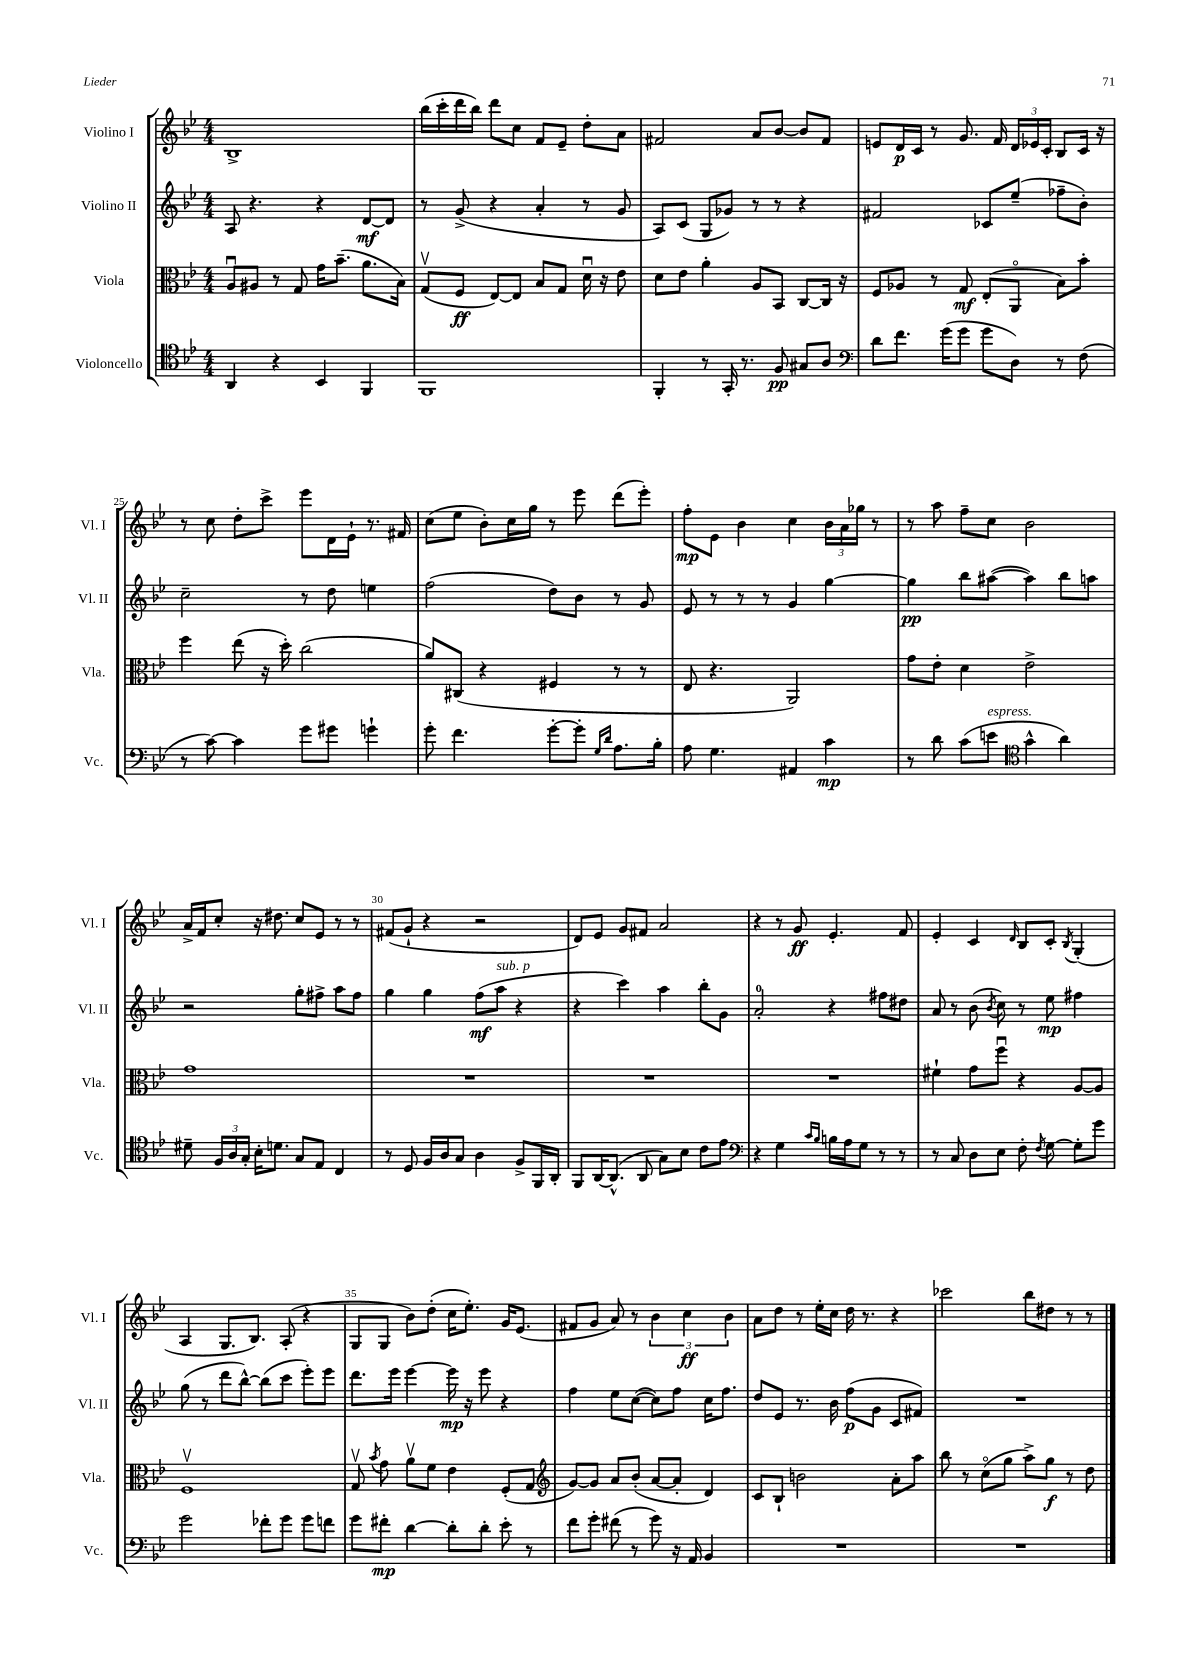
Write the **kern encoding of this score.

**kern	**kern	**kern	**kern
*staff4	*staff3	*staff2	*staff1
*clefC4	*clefC3	*clefG2	*clefG2
*k[b-e-]	*k[b-e-]	*k[b-e-]	*k[b-e-]
*M4/4	*M4/4	*M4/4	*M4/4
4AA/	8Au/L	8A/	1B-^
.	8A#/J	4.r	.
4r	8r	.	.
.	8G/	.	.
4BB-/	16g\LK	4r	.
.	(8.b-~\J	.	.
4FF/	8.a\L	[8d/L	.
.	.	8d/]J	.
.	16B-\Jk)	.	.
=	=	=	=
1FF	(8Gv/L	8r	(16bb-\LL
.	.	.	16ccc'\
.	8F/J	(8g^/	16ddd\
.	.	.	16bb-\JJ)
.	[8E-/L)	4r	8ddd\L
.	8E-/]J	.	8cc\J
.	8B-/L	4a'/	8f/L
.	8G/J	.	8e-~/J
.	16du\	8r	8dd'\L
.	16r	.	.
.	8e-\	8g/	8a\J
=	=	=	=
4FF'/	8d\L	8A/L)	2f#/
.	8e-\J	(8c/J	.
8r	4a'\	8G/L	.
16GG'/	.	8g-/J)	.
8.r	.	.	.
.	8A/L	8r	8a/L
8F/	8BB-/J	8r	[8b-/J
8G#/L	[8C/L	4r	8b-/]L
8A/J	16C/]Jk	.	8f#/J
.	16r	.	.
=	=	=	=
*clefF4	*	*	*
8d\L	8F/L	2f#/	8e/L
8.f\J	8A-/J	.	16d/L
.	.	.	16c/JJ
.	8r	.	8r
(16g\LK	.	.	.
8g\J	8G/	.	8.g/
8g\L	(8E-'/L	8c-/L	.
.	.	.	16f/
8D\J)	8AAo/J	(8ee-~/J	24d/LL
.	.	.	24e-/
.	.	.	24c'/JJ
8r	8B-\L)	8ff-~\L	8B-/L
(8F\	8b-'\J	8b-'\J)	16c/Jk
.	.	.	16r
=	=	=	=
8r	4ff\	2cc~\	8r
[8c\)	.	.	8cc\
4c\]	(8ee-\	.	8dd'\L
.	16r	.	8ccc^\J
.	16dd'\)	.	.
8g\L	(2cc\	8r	8eee-\L
8g#\J	.	8dd\	16d\L
.	.	.	16e-`\JJ
4g`\	.	4ee\	8.r
.	.	.	16f#/
=	=	=	=
8g'\	8a/L)	(2ff\	(8cc\L
4.f\	(8C#/J	.	8ee-\J
.	4r	.	8b-'\L)
.	.	.	16cc\L
.	.	.	16gg\JJ
[8g'\L	4F#/	8dd\L)	8r
8g'\]J	.	8b-\J	8eee-\
16qqG/LL	.	.	.
16qqd/JJ	.	.	.
8.A\L	8r	8r	(8ddd\L
.	8r	8g/	8eee-'\J)
16B-'\Jk	.	.	.
=	=	=	=
8A\	8E-/	8e-/	8ff'\L
4.G\	4.r	8r	8e-\J
.	.	8r	4b-\
.	.	8r	.
4AA#/	2AA/)	4g/	4cc\
4c\	.	[4gg\	24b-\LL
.	.	.	24a\
.	.	.	24gg-\JJ
.	.	.	8r
=	=	=	=
8r	8g\L	4gg\]	8r
8d\	8e-'\J	.	8aa\
(8c\L	4d\	8bb-\L	8ff~\L
8e\J	.	([8aa#\J	8cc\J
*clefC4	*	*	*
4g^^\	2e-^\	4aa#\])	2b-\
4a\)	.	8bb-\L	.
.	.	8aa\J	.
=	=	=	=
8d#~\	1g	2r	16a^/LL
.	.	.	16f/J
24F/LL	.	.	8cc'/J
24A/	.	.	.
24G'/JJ	.	.	.
16B-'\LK	.	.	16r
8.d\J	.	.	8.dd#\
8G/L	.	8gg'\L	8cc/L
8E-/J	.	8ff#^\J	8e-/J
4C/	.	8aa\L	8r
.	.	8ff#\J	8r
=	=	=	=
8r	1r	4gg\	(8f#/L
8D/	.	.	8g`/J
16F/LL	.	4gg\	4r
16A/J	.	.	.
8G/J	.	.	.
4A\	.	(8ff\L	2r
.	.	8aa\J	.
8F^/L	.	4r	.
16FF/L	.	.	.
16AA'/JJ	.	.	.
=	=	=	=
8FF/L	1r	4r	8d/L)
[16AA/K	.	.	8e-/J
(8.AA^^/]J	.	.	.
.	.	4ccc\)	8g/L
8AA/	.	.	8f#/J
8G\L)	.	4aa\	2a/
8B-\J	.	.	.
8c\L	.	8bb-'\L	.
8e-\J	.	8g\J	.
=	=	=	=
*clefF4	*	*	*
4r	1r	2a'/	4r
4G\	.	.	8r
.	.	.	8g/
16qqc/LL	.	.	.
16qqB-/JJ	.	.	.
16B\LL	.	4r	4.e-'/
16A\J	.	.	.
8G\J	.	.	.
8r	.	8ff#\L	.
8r	.	8dd#\J	8f/
=	=	=	=
8r	4f#`\	8a/	4e-'/
8C/	.	8r	.
8D\L	8g\L	(8b-\	4c/
.	.	8qb-/	.
8E-\J	8ffu\J	8cc\)	.
.	.	.	16qqd/
8F'\	4r	8r	8B-/L
8qF/	.	.	.
[8G\	.	8ee-\	8c'/J
.	.	.	8qB-/
8G'\]L	[8A/L	4ff#\	(4G'/
8g\J	8A/]J	.	.
=	=	=	=
2g\	1Fv	(8gg\	4A/
.	.	8r	.
.	.	8ddd\L	8.G/L
.	.	[8bb-^^\J)	.
.	.	.	8.B-/J)
8f-'\L	.	(8bb-\]L	.
8g\J	.	8ccc\J	(8A'/
8g\L	.	8eee-'\L)	4r
8f\J	.	8eee-\J	.
=	=	=	=
8g\L	8Gv/	8.ddd\L	8G/L
.	8qb-/	.	.
8f#'\J	8g\	.	8G/J
.	.	16eee-\Jk	.
[4d\	8av\L	[4eee-\	8b-\L)
.	8f\J	.	(8dd'\J
8d'\]L	4e-\	16eee-\]	16cc\LK
.	.	16r	8.ee-'\J)
8d'\J	.	8eee-\	.
8e-'\	(8F'/L	4r	16g/LK
.	.	.	(8.e-/J
8r	8G/J	.	.
=	=	=	=
*	*clefG2	*	*
8f\L	[8g/L)	4ff\	8f#/L
8g'\J	8g/]J	.	8g/J
(8f#\	8a/L	8ee-\L	8a/)
8r	(8b-'/J	([8cc\J	8r
8g\)	[8a/L	8cc\]L)	6b-\
16r	8a'/]J	8ff\J	.
.	.	.	6cc\
16AA/	.	.	.
4BB-/	4d/)	16cc\LK	.
.	.	8.ff\J	.
.	.	.	6b-\
=	=	=	=
1r	8c/L	8dd/L	8a\L
.	8B-`/J	8e-/J	8dd\J
.	2b\	8.r	8r
.	.	.	16ee-'\LL
.	.	16b-\	16cc\JJ
.	.	(8ff\L	16dd\
.	.	.	8.r
.	.	8g\J	.
.	8a'\L	8c/L	4r
.	8aa\J	8f#/J)	.
=	=	=	=
1r	8bb-\	1r	2ccc-\
.	8r	.	.
.	(8cco\L	.	.
.	8gg\J	.	.
.	8aa^\L)	.	8bb-\L
.	8gg\J	.	8dd#\J
.	8r	.	8r
.	8dd\	.	8r
==	==	==	==
*-	*-	*-	*-
